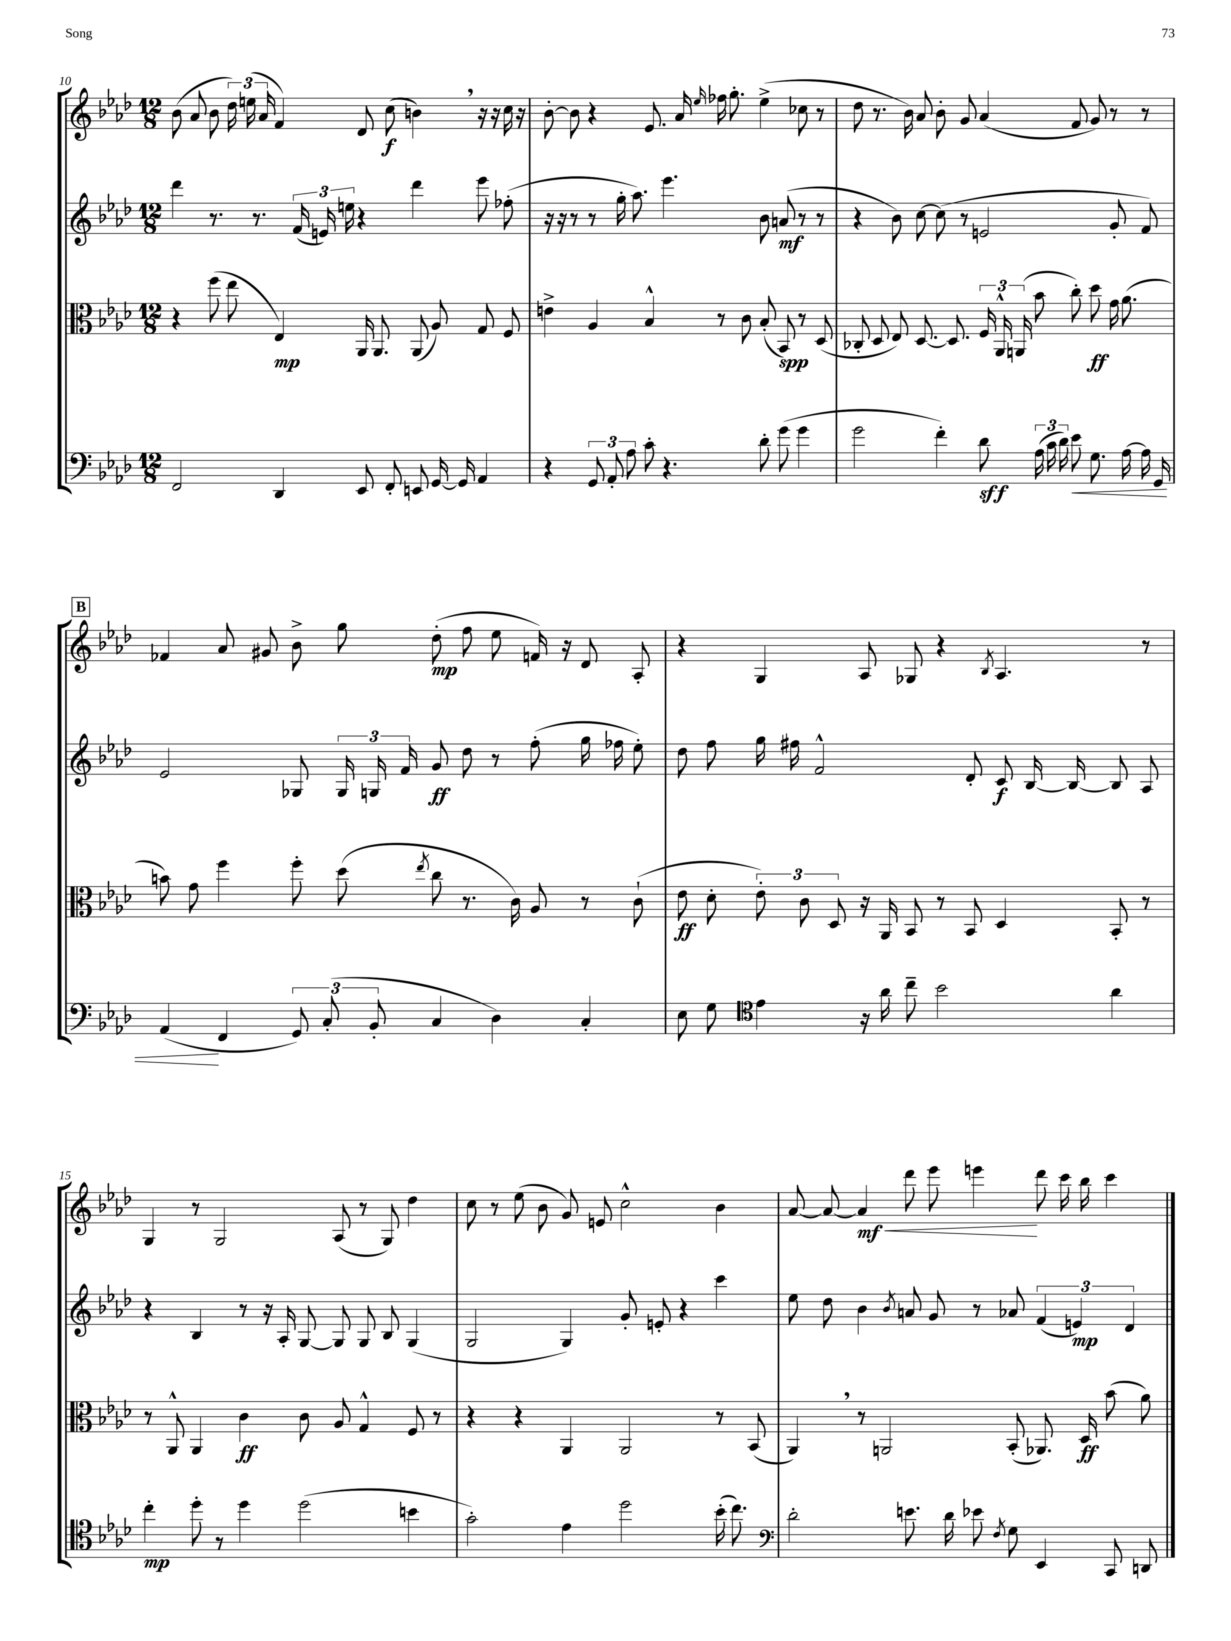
<<
\new StaffGroup <<
\new Staff = "s0" {
    \clef treble \key aes \major \numericTimeSignature \time 12/8
    \autoBeamOff bes'8( aes'8 bes'8 \tuplet 3/2 { des''16) e''16( aes'16 } f'4) des'8 c''8\f( b'4) \breathe r16 r16 c''16 r16 |
    bes'8~-. bes'8 r4 ees'8. aes'16 \grace { ees''16 } fes''16 g''8.-. ees''4->( ces''8 r8 |
    des''8 r8. bes'16) aes'8 bes'8-. g'8 aes'4( f'8 g'8) r8 r8 |
    \mark \markup { \box "B" } fes'4 aes'8 gis'8 bes'8-> g''8 des''8-.\mp( f''8 ees''8 f'16) r16 des'8 aes8-. |
    r4 g4 aes8 ges8 r4 \acciaccatura { bes8 } aes4. r8 |
    g4 r8 g2 aes8( r8 g8) des''4 |
    c''8 r8 ees''8( bes'8 g'8) e'8 c''2-^ bes'4 |
    aes'8~ aes'8~ aes'4\mf\< des'''8 ees'''8 e'''4\! des'''8 c'''16 bes''16 c'''4 \bar "|." |
}
\new Staff = "s1" {
    \clef treble \key aes \major \numericTimeSignature \time 12/8
    \autoBeamOff des'''4 r8. r8. \tuplet 3/2 { f'16( e'16) e''16 } r4 des'''4 ees'''8 fes''8-.( |
    r16 r16 r8 r8 g''16-. aes''8.) ees'''4. bes'8 a'8\mf( r8 r8 |
    r4 bes'8) c''8~ c''8( r8 e'2 g'8-. f'8) |
    \mark \markup { \box "B" } ees'2 ges8 \tuplet 3/2 { ges16 g16 f'16 } g'8\ff des''8 r8 f''8-.( g''16 fes''16 ees''8-.) |
    des''8 f''8 g''16 fis''16 f'2-^ des'8-. c'8\f bes16~ bes16~ bes8 aes8 |
    r4 bes4 r8 r16 aes16-. g8~ g8 g8 bes8 g4( |
    g2 g4) g'8-. e'8-. r4 c'''4 |
    ees''8 des''8 bes'4 \acciaccatura { bes'8 } a'8 g'8 r8 aes'8 \tuplet 3/2 { f'4( e'4\mp) des'4 } \bar "|." |
}
\new Staff = "s2" {
    \clef alto \key aes \major \numericTimeSignature \time 12/8
    \autoBeamOff r4 f''8( ees''8 ees4\mp) aes,16 aes,8. aes,8( aes8) g8 f8 |
    e'4-> aes4 bes4-^ r8 c'8 bes8-.( bes,8\spp) r8 des8( |
    ces8-. des8 ees8) des8.~ des8. \tuplet 3/2 { f16 aes,16-^ a,16( } bes'8 c''8-.) des''8\ff g'16 aes'8.( |
    \mark \markup { \box "B" } b'8) g'8 f''4 f''8-. des''8( \acciaccatura { ees''8 } c''8 r8. c'16) aes8 r8 c'8-!( |
    ees'8\ff des'8-. \tuplet 3/2 { ees'8-.) c'8 des8 } r16 aes,16 bes,8 r8 bes,8 des4 bes,8-. r8 |
    r8 aes,8-^ aes,4 c'4\ff c'8 aes8 g4-^ f8 r8 |
    r4 r4 aes,4 aes,2 r8 bes,8( |
    aes,4) \breathe r8 a,2 bes,8-.( aes,8.) des16\ff bes'8( aes'8) \bar "|." |
}
\new Staff = "s3" {
    \clef bass \key aes \major \numericTimeSignature \time 12/8
    \autoBeamOff f,2 des,4 ees,8 f,8-. e,8 g,16~ g,16 aes,4 |
    r4 \tuplet 3/2 { g,8 aes,8-. aes8 } c'8-. r4. des'8-. g'8( g'4 |
    g'2 f'4-.) des'8\sff \tuplet 3/2 { aes16( c'16 des'16) } ees'8\< g8. aes16~ aes16 g,16 |
    \mark \markup { \box "B" } aes,4\!( f,4 \tuplet 3/2 { g,8) c8-.( bes,8-. } c4 des4) c4-. |
    ees8 g8 \clef tenor ees'4 r16 aes'16 c''8-- bes'2 aes'4 |
    c''4-.\mp des''8-. r8 des''4 des''2( b'4 |
    g'2-.) ees'4 des''2 bes'16-.( c''8.) |
    \clef bass des'2-. e'8. des'16 ees'8 \acciaccatura { f8 } g8 ees,4 c,8 d,8 \bar "|." |
}
>>
>>
\layout { \context { \Score currentBarNumber = #10 } }
